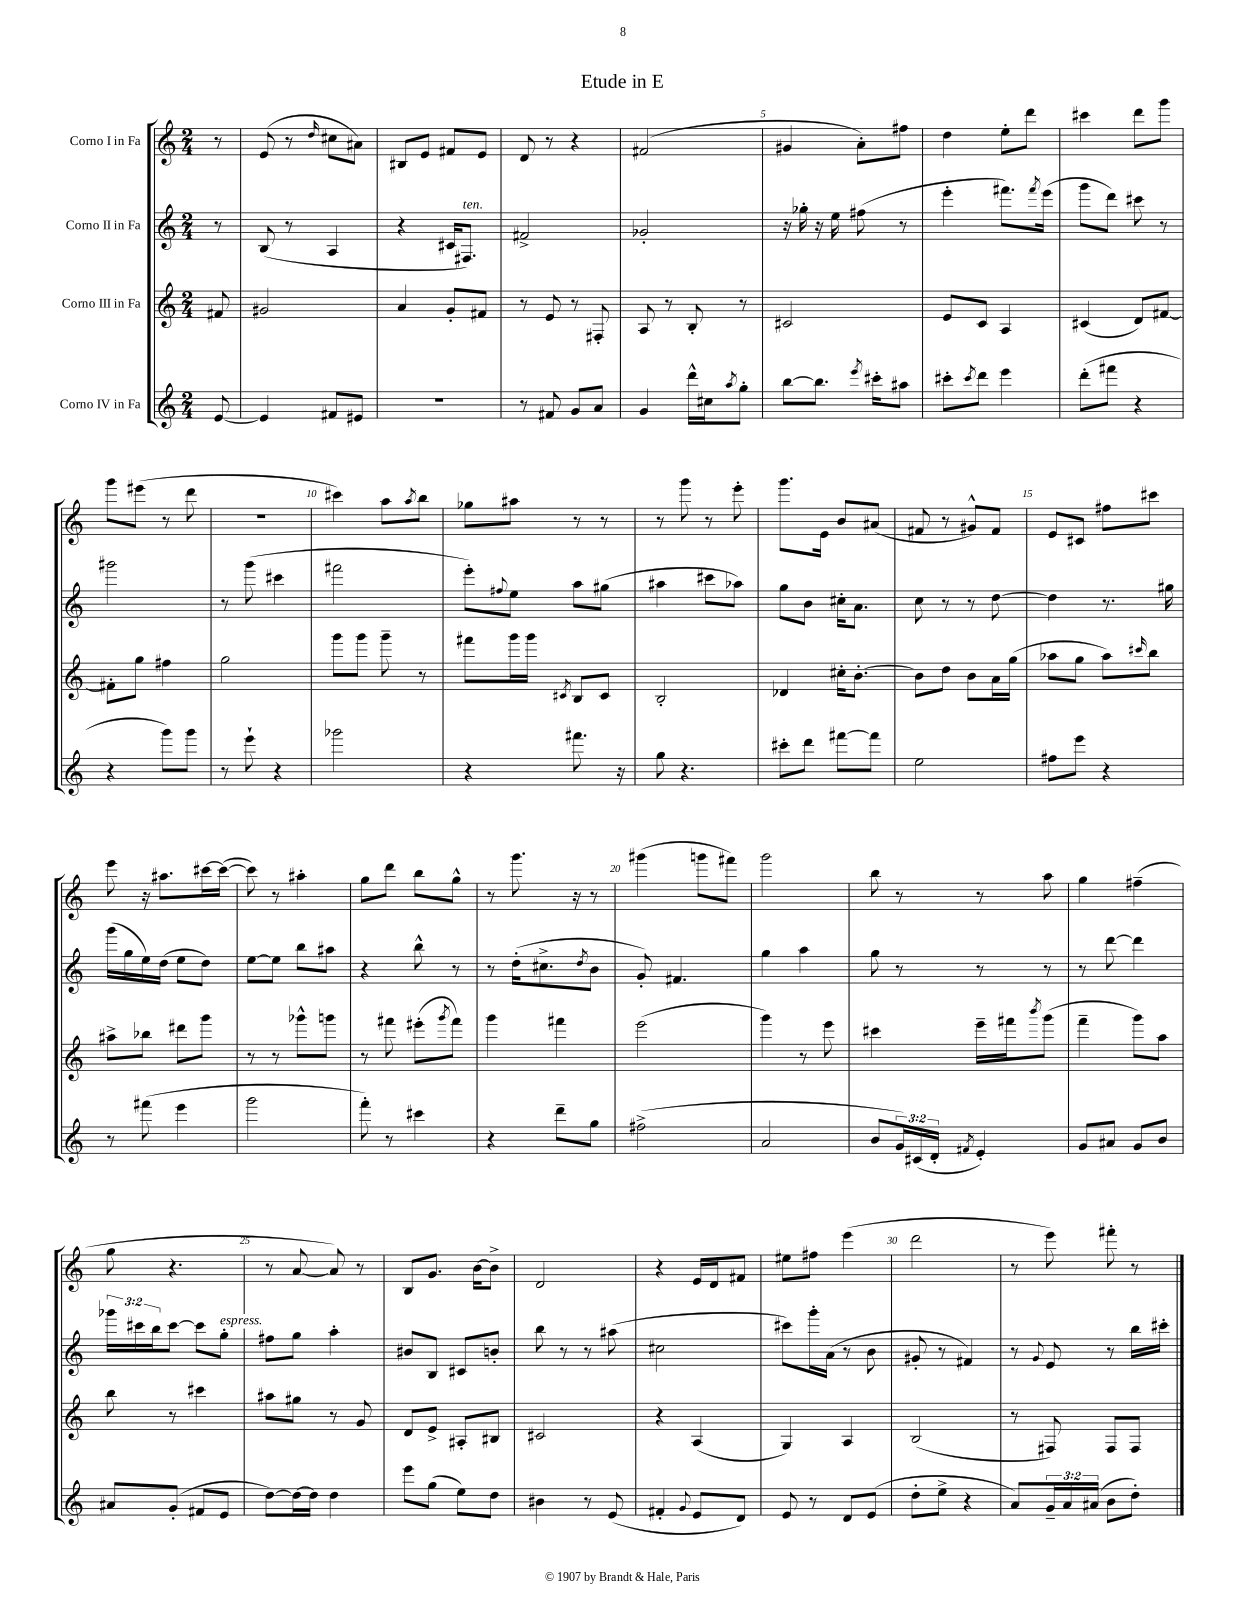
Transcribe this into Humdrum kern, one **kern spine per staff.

**kern	**kern	**kern	**kern
*part4	*part3	*part2	*part1
*staff4	*staff3	*staff2	*staff1
*I"Corno IV in Fa	*I"Corno III in Fa	*I"Corno II in Fa	*I"Corno I in Fa
*clefG2	*clefG2	*clefG2	*clefG2
*k[]	*k[]	*k[]	*k[]
*M2/4	*M2/4	*M2/4	*M2/4
=	=	=	=
[8e/	8f#X/	8r	8r
=1	=1	=1	=1
4e/]	2g#X/	(8B/	(8e/
.	.	8r	8r
.	.	.	16qqdd/
8f#X/L	.	4A/	8cc#X\L
8e#X/J	.	.	8a#X\J)
=2	=2	=2	=2
2r	4a/	4r	8B#X/L
.	.	.	8e/J
.	8g'/L	16c#X/KL	8f#X/L
!	!	!LO:TX:a:i:t=ten.	!
.	.	8.F#X/J)	.
.	8f#X/J	.	8e/J
=3	=3	=3	=3
8r	8r	2f#X^/	8d/
8f#X/	8e/	.	8r
8g/L	8r	.	4r
8a/J	8F#X'/	.	.
=4	=4	=4	=4
4g/	8A/	2g-X'/	(2f#X/
.	8r	.	.
16ddd^^\LL	8B'/	.	.
16cc#X\J	.	.	.
8qaa/	.	.	.
8gg'\J	8r	.	.
=5	=5	=5	=5
[8bb\L	2c#X/	16r	4g#X/
.	.	16gg-X'\	.
8.bb\J]	.	16r	.
.	.	16ee\	.
.	.	(8ff#X\	8a'\L)
8qeee/	.	.	.
16ccc#X'\KL	.	.	.
8aa#X\J	.	8r	8ff#X\J
=6	=6	=6	=6
8ccc#X'\L	8e/L	4eee'\	4dd\
8qccc#/	.	.	.
8ddd\J	8c/J	.	.
4eee\	4A/	8.fff#X\L)	8ee'\L
.	.	.	8ddd\J
.	.	8qfff#/	.
.	.	(16eee\Jk	.
=7	=7	=7	=7
(8ddd'\L	(4c#X/	8ggg\L	4ccc#X\
8fff#X\J	.	8ddd\J)	.
4r	8d/L)	8ccc#X\	8ddd\L
.	[8f#X/J	8r	8ggg\J
!!LO:LB:g=z
=8	=8	=8	=8
4r	8f#X'\L]	2ggg#X\	8ggg\L
.	8gg\J	.	(8eee#X\J
8ggg\L)	4ff#X\	.	8r
8ggg\J	.	.	8ddd\
=9	=9	=9	=9
8r	2gg\	8r	2r
8eee`\	.	(8ggg\	.
4r	.	4ccc#X\	.
=10	=10	=10	=10
2ggg-X\	8ggg\L	2fff#X\	4ccc#X\)
.	8ggg\J	.	.
.	8ggg~\	.	8aa\L
.	.	.	8qaa/
.	8r	.	8bb\J
=11	=11	=11	=11
4r	8fff#X\L	8eee'\L)	8gg-X\L
.	.	8qqff#X/	.
.	16ggg\L	8ee\J	8aa#X\J
.	16ggg\JJ	.	.
.	8qc#X/	.	.
8.fff#X\	8B/L	8aa\L	8r
.	8c#/J	(8gg#X\J	8r
16r	.	.	.
=12	=12	=12	=12
8gg\	2B'/	4aa#X\	8r
4.r	.	.	8ggg\
.	.	8ccc#X\L	8r
.	.	8aa-X\J)	8eee'\
=13	=13	=13	=13
8ccc#X'\L	4d-X/	8gg\L	8.ggg\L
8ddd\J	.	8b\J	.
.	.	.	16e\Jk
[8fff#X\L	16cc#X'\KL	16cc#X'\KL	8b/L
.	[8.b'\J	8.a\J	.
8fff#\J]	.	.	(8a#X/J
=14	=14	=14	=14
2ee\	8b\L]	8cc\	8f#X/
.	8dd\J	8r	8r
.	8b\L	8r	8g#X^^/L)
.	16a\L	[8dd\	8f#/J
.	(16gg\JJ	.	.
=15	=15	=15	=15
8ff#X\L	8aa-X\L	4dd\]	8e/L
8eee\J	8gg\J	.	8c#X/J
4r	8aa-\L)	8.r	8ff#X\L
.	16qqccc#X/	.	.
.	8bb\J	.	8ccc#X\J
.	.	16gg#X\	.
!!LO:LB:g=z
=16	=16	=16	=16
8r	8aa#X^\L	(16ggg\LL	8eee\
.	.	16gg\	.
(8fff#X\	8bb-X\J	16ee\)	16r
.	.	(16dd\JJ	8.aa#X\L
4eee\	8ddd#X\L	8ee\L	.
.	8ggg\J	8dd\J)	[16ccc#X\L
.	.	.	(16ccc#\JJ_
=17	=17	=17	=17
2ggg\	8r	[8ee\L	8ccc#\])
.	8r	8ee\J]	8r
.	8ggg-X^^\L	8bb\L	4aa#X'\
.	8gggn\J	8aa#X\J	.
=18	=18	=18	=18
8fff'\)	8r	4r	8gg\L
8r	8fff#X\	.	8ddd\J
4ccc#X\	(8eee#X'\L	8bb^^\	8bb\L
.	8qggg/	.	.
.	8fff#\J)	8r	8gg^^\J
=19	=19	=19	=19
4r	4ggg\	8r	8r
.	.	(16dd'\KL	8.ggg\
.	.	8.cc#X^\	.
8ddd~\L	4fff#X\	.	.
.	.	.	16r
.	.	8qdd/	.
8gg\J	.	8b\J	8r
=20	=20	=20	=20
(2ff#X^\	(2eee\	8g'/)	(4ggg#X\
.	.	4.f#X/	.
.	.	.	8gggn\L
.	.	.	8fff#X\J)
=21	=21	=21	=21
2a/	4ggg\)	4gg\	2ggg\
.	8r	4aa\	.
.	8eee\	.	.
=22	=22	=22	=22
8b/L	4ccc#X\	8gg\	8bb\
24g/L)	.	8r	8r
(24c#X/	.	.	.
24d'/JJ	.	.	.
8qf#X/	.	.	.
4e'/)	16eee~\LL	8r	8r
.	16fff#X\J	.	.
.	8qbbb/	.	.
.	(8ggg\J	8r	8aa\
=23	=23	=23	=23
8g/L	4fff~\	8r	4gg\
8a#X/J	.	[8ddd\	.
8g/L	8ggg\L)	4ddd\]	(4ff#X~\
8b/J	8aa\J	.	.
!!LO:LB:g=z
=24	=24	=24	=24
8a#X/L	8bb\	24ggg-X\LL	8gg\
.	.	24ccc#X\	.
.	.	24bb\J	.
(8g'/J	8r	[8ccc#\J	4.r
8f#X/L	4ccc#X\	8ccc#\L]	.
!	!	!LO:TX:a:i:t=espress.	!
8e/J	.	8gg'\J	.
=25	=25	=25	=25
[8dd\L)	8aa#X\L	8ff#X\L	8r
16dd\L_	8gg#X\J	8gg\J	[8a/
16dd\JJ]	.	.	.
4dd\	8r	4aa'\	8a/])
.	8g/	.	8r
=26	=26	=26	=26
8eee\L	8d/L	8b#X/L	8B/L
(8gg\J	8e^/J	8B/J	8.g/J
8ee\L)	8A#X'/L	8c#X/L	.
.	.	.	[16b\KL
8dd\J	8B#X/J	8bn'/J	8b^\J]
=27	=27	=27	=27
4b#X\	2c#X/	8bb\	2d/
.	.	8r	.
8r	.	8r	.
(8e/	.	(8aa#X\	.
=28	=28	=28	=28
4f#X'/	4r	2cc#X\	4r
8qqg/	.	.	.
8e/L	(4A/	.	16e/LL
.	.	.	16d/J
8d/J)	.	.	8f#X/J
=29	=29	=29	=29
8e/	4G/)	8ccc#X\L)	8ee#X\L
8r	.	16ggg'\L	8ff#X\J
.	.	(16a\JJ	.
8d/L	4A/	8r	(4eee\
(8e/J	.	8b\	.
=30	=30	=30	=30
8dd'\L	(2B/	8g#X'/	2ddd\
8ee^\J	.	8r	.
4r	.	4f#X/)	.
=31	=31	=31	=31
8a/L)	8r	8r	8r
.	.	8qqg/	.
24g~/L	8F#X/)	8e/	8eee\)
24a/	.	.	.
(24a#X/JJ	.	.	.
8b\L	8F#/L	8r	8fff#X'\
8dd'\J)	8F#/J	16bb\LL	8r
.	.	16ccc#X'\JJ	.
==	==	==	==
*-	*-	*-	*-
